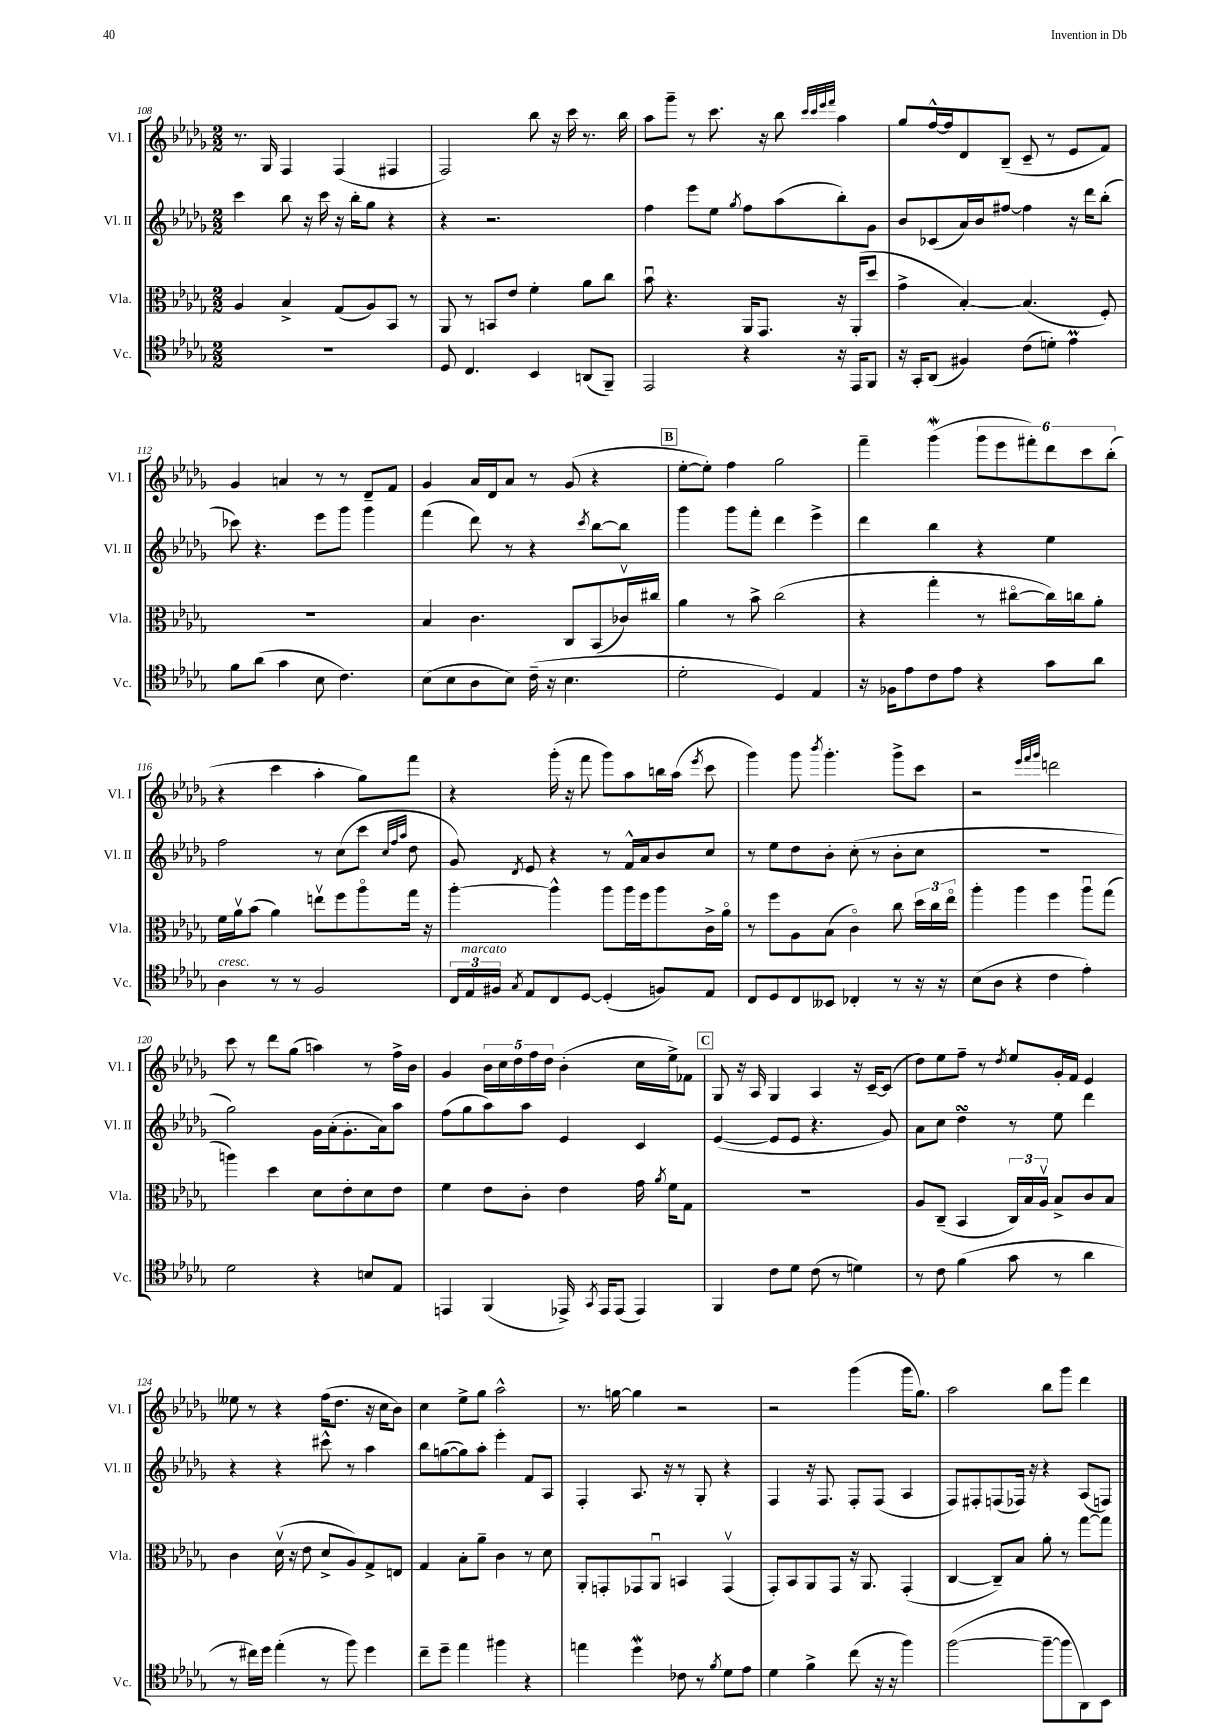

**kern	**kern	**kern	**kern
*staff4	*staff3	*staff2	*staff1
*clefC4	*clefC3	*clefG2	*clefG2
*k[b-e-a-d-g-]	*k[b-e-a-d-g-]	*k[b-e-a-d-g-]	*k[b-e-a-d-g-]
*M2/2	*M2/2	*M2/2	*M2/2
1r	4A-/	4ccc\	8.r
.	.	.	16G-/
.	4B-^/	8bb-\	4F/
.	.	16r	.
.	.	16ccc\	.
.	(8G-/L	16r	(4F/
.	.	16bb-'\LK	.
.	8A-/)	8gg-\J	.
.	8BB-/J	4r	4F#/
.	8r	.	.
=	=	=	=
8D-/	8AA-/	4r	2F/)
4.C/	8r	.	.
.	8BB/L	2.r	.
.	8e-/J	.	.
4BB-/	4f'\	.	8bb-\
.	.	.	16r
.	.	.	16ccc\
(8AA/L	8a-\L	.	8.r
8FF~/J)	8cc\J	.	.
.	.	.	16bb-\
=	=	=	=
2EE-/	8b-u\	4ff\	8aa-\L
.	4.r	.	8ggg-~\J
.	.	8eee-\L	8r
.	.	8ee-\J	8.ccc\
.	.	8qgg-/	.
4r	16AA-/LK	8ff\L	.
.	8.GG-/J	.	16r
.	.	(8aa-\	8bb-\
.	.	.	32qqccc/LLL
.	.	.	32qqccc/
.	.	.	32qqeee-/
.	.	.	32qqfff/JJJ
16r	16r	8bb-'\)	4aa-\
16EE-/LK	(16AA-'/LK	.	.
8FF/J	8dd-/J	8g-\J	.
=	=	=	=
16r	4g-^\	8b-/L	8gg-/L
16GG-'/LK	.	.	.
(8AA-/J	.	(8c-/	[16ff^^/L
.	.	.	16ff/]J
4F#/)	[4B-'/)	16a-/L)	8d-/
.	.	16b-/J	.
.	.	[8ff#/J	(8B-~/J
(8c\L	(4.B-/]	4ff#\]	8c~/
8d'\J)	.	.	8r
4e-\	.	16r	8e-/L
.	.	16ddd-\LK	.
.	8F'/)	(8bb-'\J	8f/J)
=	=	=	=
8f\L	1r	8ccc-\)	4g-/
(8a-\J	.	4.r	.
4g-\	.	.	4a/
8B-\	.	8eee-\L	8r
4.c\)	.	8ggg-\J	8r
.	.	4ggg-\	8d-~/L
.	.	.	8f/J
=	=	=	=
(8B-\L	4B-/	(4fff\	4g-/
8B-\	.	.	.
8A-\	4.c\	8ddd-\)	16a-/LL
.	.	.	16d-/J
8B-\J)	.	8r	8a-/J
(16c~\	.	4r	8r
16r	.	.	.
4.B-\	8C/L	.	(8g-/
.	.	8qccc/	.
.	(8BB-/	[8bb-\L	4r
.	16c-v/L)	8bb-\]J	.
.	16cc#/JJ	.	.
=	=	=	=
2d-'\	4a-\	4ggg-\	[8ee-'\L
.	.	.	8ee-'\]J)
.	8r	8ggg-\L	4ff\
.	8b-^\	8fff'\J	.
4D-/)	(2cc\	4ddd-\	2gg-\
4E-/	.	4eee-^\	.
=	=	=	=
16r	4r	4ddd-\	4fff~\
16F-\LK	.	.	.
8e-\	.	.	.
8c\	4gg-'\	4bb-\	(4ggg-\
8e-\J	.	.	.
4r	8r	4r	12ggg-\L
.	.	.	12eee-\
.	[8cc#o\L	.	.
.	.	.	12fff#'\)
8g-\L	16cc#\]L)	4ee-\	12ddd-\
.	16cc\J	.	.
.	.	.	12ccc\
8a-\J	8a-'\J	.	.
.	.	.	(12bb-'\J
=	=	=	=
4A-\	16f\LL	2ff\	4r
.	16a-v\J	.	.
.	(8b-\J	.	.
8r	4a-\)	.	4ccc\
8r	.	.	.
2F/	8eev\L	8r	4aa-'\
.	8ff\	(8cc\L	.
.	8aa-o\	8ccc\J	8gg-\L)
.	.	32qqcc/LLL	.
.	.	32qqff/	.
.	.	32qqaa-/JJJ	.
.	16gg-\Jk	8dd-\	8fff\J
.	16r	.	.
=	=	=	=
24C/LL	[4aa-'\	8g-/)	4r
24E-/	.	.	.
24F#/JJ	.	.	.
8qG-/	.	8qd-/	.
8E-/L	.	8e-/	.
8C/	4aa-^^\]	4r	(16ggg-'\
.	.	.	16r
[8D-/J	.	.	8fff\
(4D-'/]	8aa-\L	8r	8ggg-\L)
.	16aa-\L	16f^^/LL	8aa-\
.	16ff\J	16a-/J	.
8F/L)	8aa-\	8b-/	16bb\L
.	.	.	(16aa-\JJ
.	.	.	8qeee-/
8E-/J	16c^\L	8cc/J	8ccc\
.	16a-o\JJ	.	.
=	=	=	=
8C/L	8r	8r	4ggg-\)
8D-/	8ff\L	8ee-\L	.
8C/	8A-\	8dd-\	8ggg-\
.	.	.	8qbbb-/
8BB--/J	(8B-\J	8b-'\J	4.ggg-'\
4C-'/	4co\)	(8cc'\	.
.	.	8r	.
8r	8cc\	8b-'\L	8ggg-^\L
16r	24dd-\LL	8cc\J	8ccc\J
.	24cc\	.	.
16r	.	.	.
.	24ee-o\JJ	.	.
=	=	=	=
(8B-\L	4aa-'\	1r	2r
8A-\J	.	.	.
4r	4aa-\	.	.
.	.	.	32qqeee-/LLL
.	.	.	32qqfff/
.	.	.	32qqggg-/JJJ
4c\	4ff\	.	2ddd\
4e-'\)	8aa-u\L	.	.
.	(8gg-\J	.	.
=	=	=	=
2d-\	4aa\)	2gg-\)	8ccc\
.	.	.	8r
.	4dd-\	.	8ddd-\L
.	.	.	(8gg-\J
4r	8d-\L	16g-\LL	4aa\)
.	.	(16a-'\J	.
.	8e-'\	8.g-'\	.
8B/L	8d-\	.	8r
.	.	16a-\k)	.
8E-/J	8e-\J	8aa-\J	16ff^\LL
.	.	.	16b-\JJ
=	=	=	=
4EE/	4f\	(8ff\L	4g-/
.	.	8gg-\	.
(4FF/	8e-\L	8aa-\)	20b-\LL
.	.	.	20cc\
.	.	.	20dd-\
.	8c'\J	8aa-\J	.
.	.	.	20ff\
.	.	.	20dd-\JJ
16EE-^/)	4e-\	4e-/	(4b-'\
8qGG-/	.	.	.
16EE-/LK	.	.	.
(8EE-/J	.	.	.
4EE-/)	16g-\	4c/	16cc\LL
.	8qa-/	.	.
.	16f\LK	.	16ee-^\J)
.	8G-\J	.	8f-\J
=	=	=	=
4FF/	1r	([4e-/	8G-/
.	.	.	16r
.	.	.	16A-/
8c\L	.	8e-/]L	4G-/
8d-\J	.	8e-/J	.
(8c\	.	4.r	4A-/
8r	.	.	.
4d\)	.	.	16r
.	.	.	[16c~/LK
.	.	8g-/)	(8c/]J
=	=	=	=
8r	8A-/L	8a-\L	8dd-\L)
8c\	(8C~/J	8cc\J	8ee-\
(4f\	4BB-/	4dd-\	8ff~\J
.	.	.	8r
.	.	.	8qdd-/
8g-\	24C/LL)	8r	8ee-/L
.	24B-/	.	.
.	24A-v/JJ	.	.
8r	8B-^/L	8ee-\	16g-'/L
.	.	.	16f/JJ
4a-\	8c/	4ddd-\	4e-/
.	8B-/J	.	.
=	=	=	=
8r	4c\	4r	8ee--\
16cc#\LL)	.	.	8r
16dd-\JJ	.	.	.
(4ee-'\	(16d-v\	4r	4r
.	16r	.	.
.	8e-\	.	.
8r	8d-^/L	8ccc#^^\	(16ff\LK
.	.	.	8.dd-\J
8ff\)	8A-/)	8r	.
4dd-\	8G-^/	4aa-\	16r
.	.	.	16cc\LK
.	8E/J	.	8b-\J)
=	=	=	=
8cc~\L	4G-/	8bb-\L	4cc\
8dd-~\J	.	([8gg\	.
4ee-\	8B-'\L	8gg\])	8ee-^\L
.	8a-~\J	8aa-'\J	8gg-\J
4ff#\	4c\	4eee-'\	2aa-^^\
4r	8r	8f/L	.
.	8d-\	8A-/J	.
=	=	=	=
4ee\	8AA-'/L	4F'/	8.r
.	8GG'/	.	.
.	.	.	[16gg\
4dd-\	8GG-/	8.A-/	4gg\]
.	8AA-u/J	.	.
.	.	16r	.
8c-\	4BB/	8r	2r
8r	.	8G-'/	.
8qf/	.	.	.
8d-\L	(4GG-v/	4r	.
8e-\J	.	.	.
=	=	=	=
4d-\	8GG-'/L)	4F/	2r
.	8BB-/	.	.
4f^\	8AA-/	16r	.
.	.	8.F/	.
.	8GG-/J	.	.
(8cc\	16r	8F'/L	(4ggg-\
.	8.AA-/	.	.
16r	.	(8F/J	.
16r	.	.	.
4ff\)	(4GG-'/	4A-/	16ggg-\LK
.	.	.	8.gg-\J)
=	=	=	=
([2ff\	[4C/	8F/L)	2aa-\
.	.	8F#'/	.
.	8C~/]L)	(8F/	.
.	8B-/J	16F-/Jk)	.
.	.	16r	.
8ff~\_L	8a-'\	4r	8bb-\L
8ff\]	8r	.	8ggg-\J
8AA-\)	[8gg-\L	(8A-/L	4ddd-\
8BB-\J	8gg-\]J	8F/J)	.
==	==	==	==
*-	*-	*-	*-
